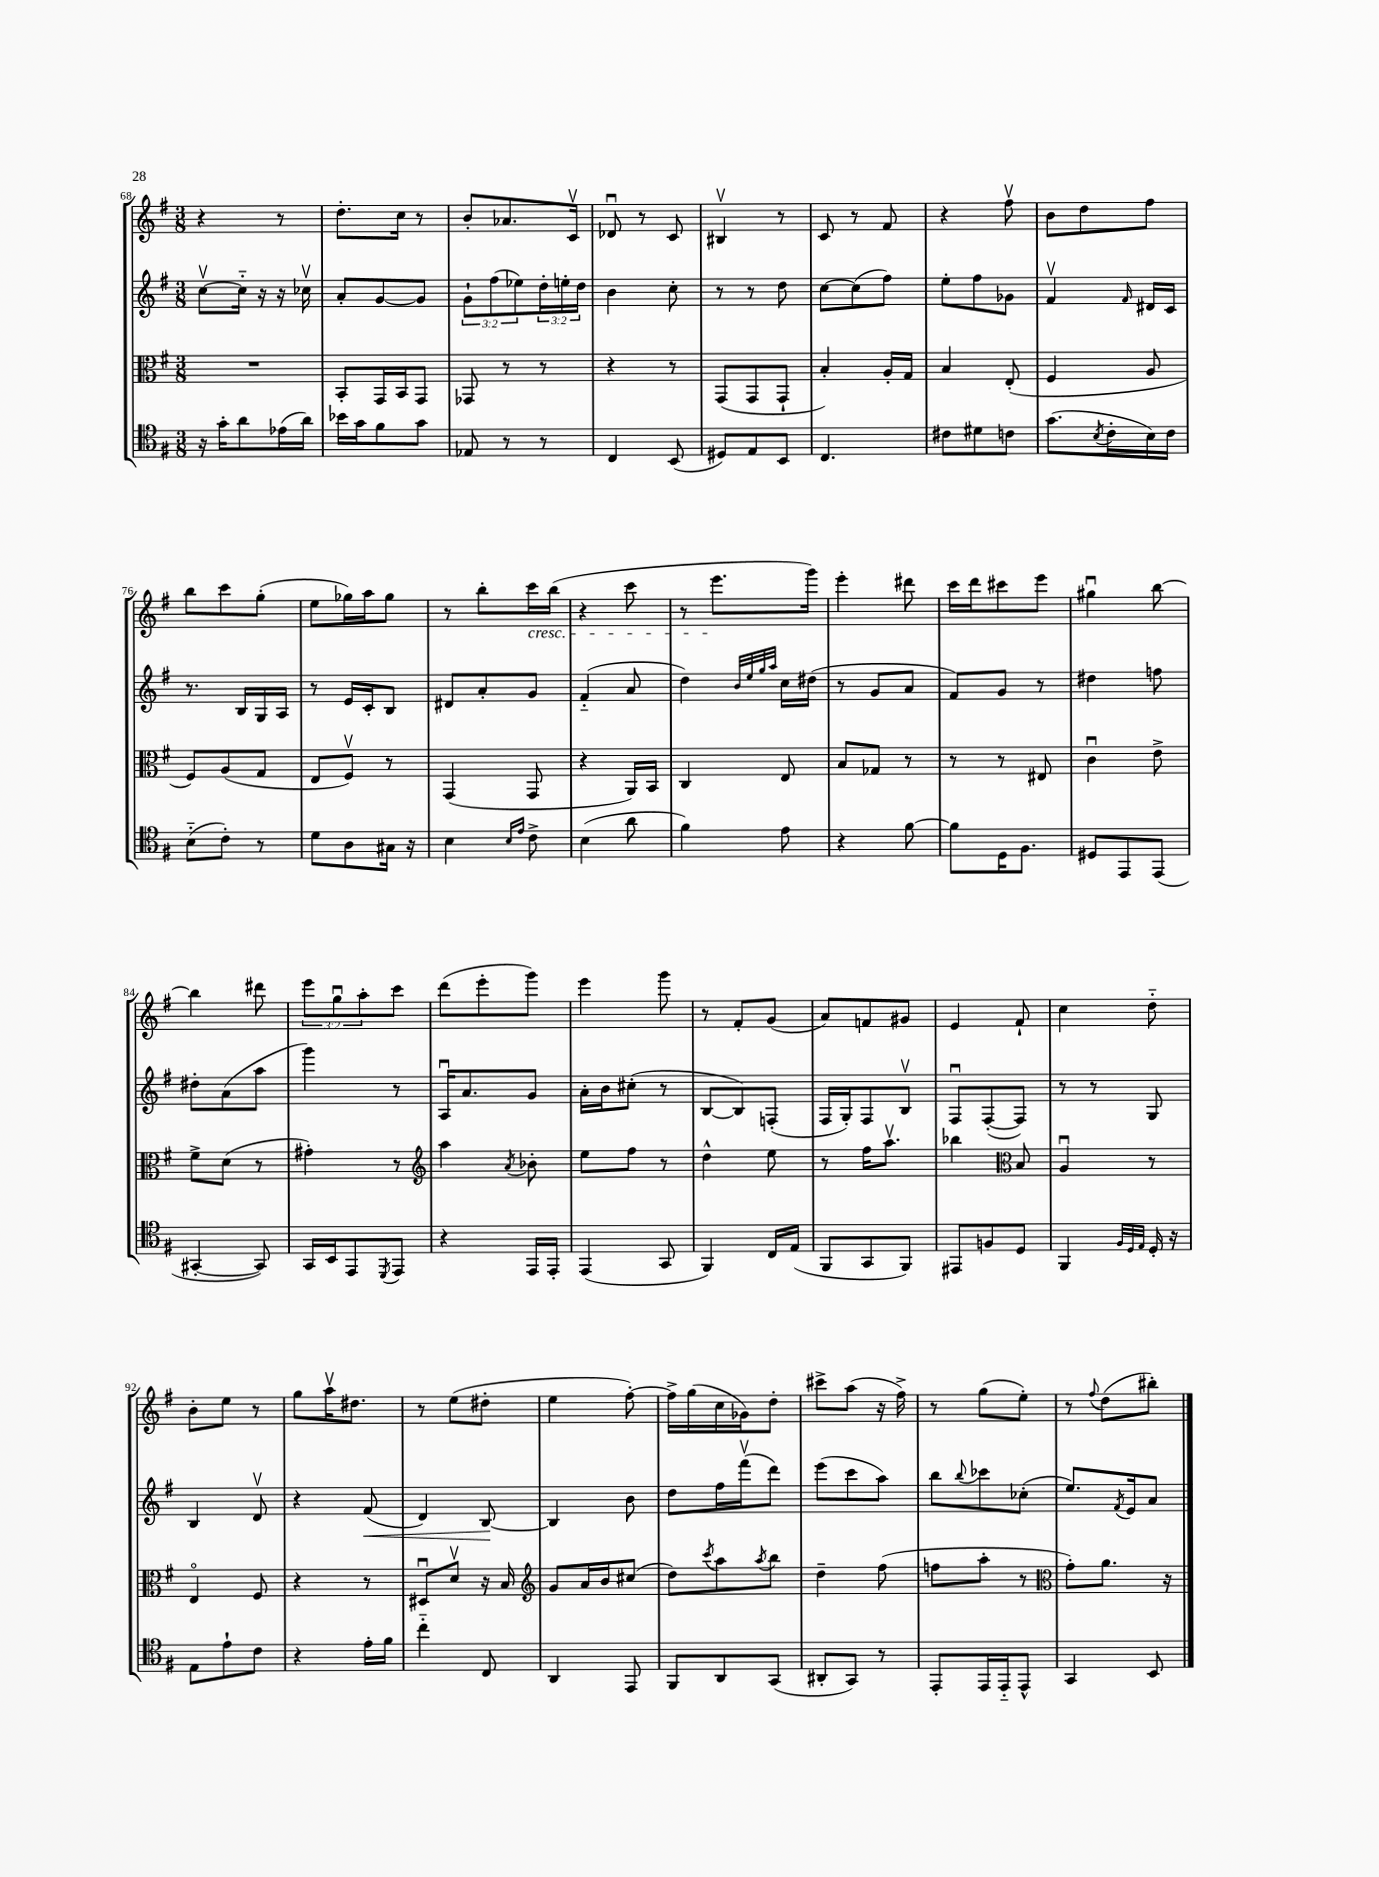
<<
\new StaffGroup <<
\new Staff = "s0" {
    \clef treble \key g \major \numericTimeSignature \time 3/8 \override Staff.TupletNumber.text = #tuplet-number::calc-fraction-text
    r4 r8 |
    d''8.-. c''16 r8 |
    b'8-. aes'8. c'16\upbow |
    des'8\downbow r8 c'8 |
    bis4\upbow r8 |
    c'8 r8 fis'8 |
    r4 fis''8\upbow |
    b'8 d''8 fis''8 |
    b''8 c'''8 g''8-.( |
    e''8 ges''16) a''16 ges''8 |
    r8 b''8-. c'''16\cresc b''16( |
    r4 c'''8 |
    r8 e'''8.\! g'''16) |
    e'''4-. dis'''8 |
    c'''16 d'''16 cis'''8 e'''8 |
    gis''4\downbow b''8~ |
    b''4 dis'''8 |
    \tuplet 3/2 { e'''8 g''8\downbow a''8-. } c'''8 |
    d'''8( e'''8-. g'''8) |
    e'''4 g'''8 |
    r8 fis'8-. g'8( |
    a'8) f'8 gis'8 |
    e'4 fis'8-! |
    c''4 d''8-_ |
    b'8-. e''8 r8 |
    g''8 a''16\upbow dis''8. |
    r8 e''8( dis''8-. |
    e''4 fis''8~-.) |
    fis''16-> g''16( c''16 ges'16) d''8-. |
    cis'''8-> a''8( r16 fis''16->) |
    r8 g''8( e''8-.) |
    r8 \appoggiatura { fis''8 } d''8( bis''8-.) \bar "|." |
}
\new Staff = "s1" {
    \clef treble \key g \major \numericTimeSignature \time 3/8 \override Staff.TupletNumber.text = #tuplet-number::calc-fraction-text
    c''8~\upbow c''16-_ r16 r16 ces''16\upbow |
    a'8-. g'8~ g'8 |
    \tuplet 3/2 { g'8-! fis''8( ees''8) } \tuplet 3/2 { d''16-. e''16-. d''16 } |
    b'4 c''8-. |
    r8 r8 d''8 |
    c''8~ c''8( fis''8) |
    e''8-. fis''8 ges'8 |
    fis'4\upbow \grace { fis'16 } dis'16 c'16 |
    r8. b16 g16 a16 |
    r8 e'16 c'16-. b8 |
    dis'8 a'8-. g'8 |
    fis'4-_( a'8 |
    d''4) \grace { b'32 e''32 g''32 a''32 } c''16 dis''16( |
    r8 g'8 a'8 |
    fis'8) g'8 r8 |
    dis''4 f''8 |
    dis''8-. a'8( a''8 |
    g'''4) r8 |
    a16\downbow a'8. g'8 |
    a'16-. b'16 cis''8-.( r8 |
    b8~ b8) f8-.( |
    fis16 g16-.) fis8 b8\upbow |
    fis8\downbow fis8~-.( fis8) |
    r8 r8 g8 |
    b4 d'8\upbow |
    r4 fis'8\<( |
    d'4) b8~\! |
    b4 b'8 |
    d''8 fis''16 fis'''16\upbow( d'''8) |
    e'''8( c'''8 a''8) |
    b''8 \appoggiatura { b''8 } ces'''8 ces''8-.( |
    e''8.) \acciaccatura { fis'8 } e'16 a'8 \bar "|." |
}
\new Staff = "s2" {
    \clef alto \key g \major \numericTimeSignature \time 3/8
    R4. |
    b,8-. g,16 b,16 g,8 |
    ges,8 r8 r8 |
    r4 r8 |
    g,8( g,8 g,8-! |
    b4-.) a16-. g16 |
    b4 e8-.( |
    fis4 a8 |
    fis8) a8( g8 |
    e8 fis8\upbow) r8 |
    g,4( g,8 |
    r4 a,16) b,16 |
    c4 e8 |
    b8 ges8 r8 |
    r8 r8 eis8 |
    c'4\downbow e'8-> |
    fis'8-> d'8( r8 |
    gis'4-.) r8 |
    \clef treble a''4 \acciaccatura { a'8 } bes'8-. |
    e''8 fis''8 r8 |
    d''4-^ e''8 |
    r8 fis''16 a''8.\upbow |
    bes''4 \clef alto b8 |
    a4\downbow r8 |
    e4\flageolet fis8 |
    r4 r8 |
    dis8\downbow d'8\upbow r16 b16 |
    \clef treble g'8 a'16 b'16 cis''8( |
    d''8) \acciaccatura { c'''8 } a''8 \acciaccatura { a''8 } b''8 |
    d''4-- fis''8( |
    f''8 a''8-. r8 |
    \clef alto g'8-.) a'8. r16 \bar "|." |
}
\new Staff = "s3" {
    \clef tenor \key g \major \numericTimeSignature \time 3/8
    r16 g'16-. a'8 ees'16( a'16) |
    bes'16 g'16 fis'8 g'8 |
    ees8 r8 r8 |
    c4 b,8( |
    dis8) e8 b,8 |
    c4. |
    cis'8 dis'8 c'8 |
    g'8.( \acciaccatura { b8 } c'16-. b16) c'16 |
    b8-_( c'8-.) r8 |
    d'8 a8 gis16 r16 |
    b4 \grace { b16 e'16 } c'8-> |
    b4( a'8 |
    fis'4) e'8 |
    r4 fis'8~ |
    fis'8 d16 fis8. |
    dis8 e,8 e,8( |
    gis,4~-. gis,8) |
    g,16 b,16 e,8 \acciaccatura { d,8 } e,8 |
    r4 e,16 e,16-. |
    e,4( g,8 |
    fis,4) c16 e16( |
    fis,8 g,8 fis,8) |
    eis,8 f8 d8 |
    fis,4 \grace { fis32 d32 e32 } d16-. r16 |
    e8 e'8-! c'8 |
    r4 e'16-. fis'16 |
    c''4-_ c8 |
    a,4 e,8 |
    fis,8 a,8 g,8( |
    ais,8-. g,8) r8 |
    e,8-. e,16 e,16-_ e,8-^ |
    g,4 b,8 \bar "|." |
}
>>
>>
\layout { \context { \Score currentBarNumber = #68 } }
